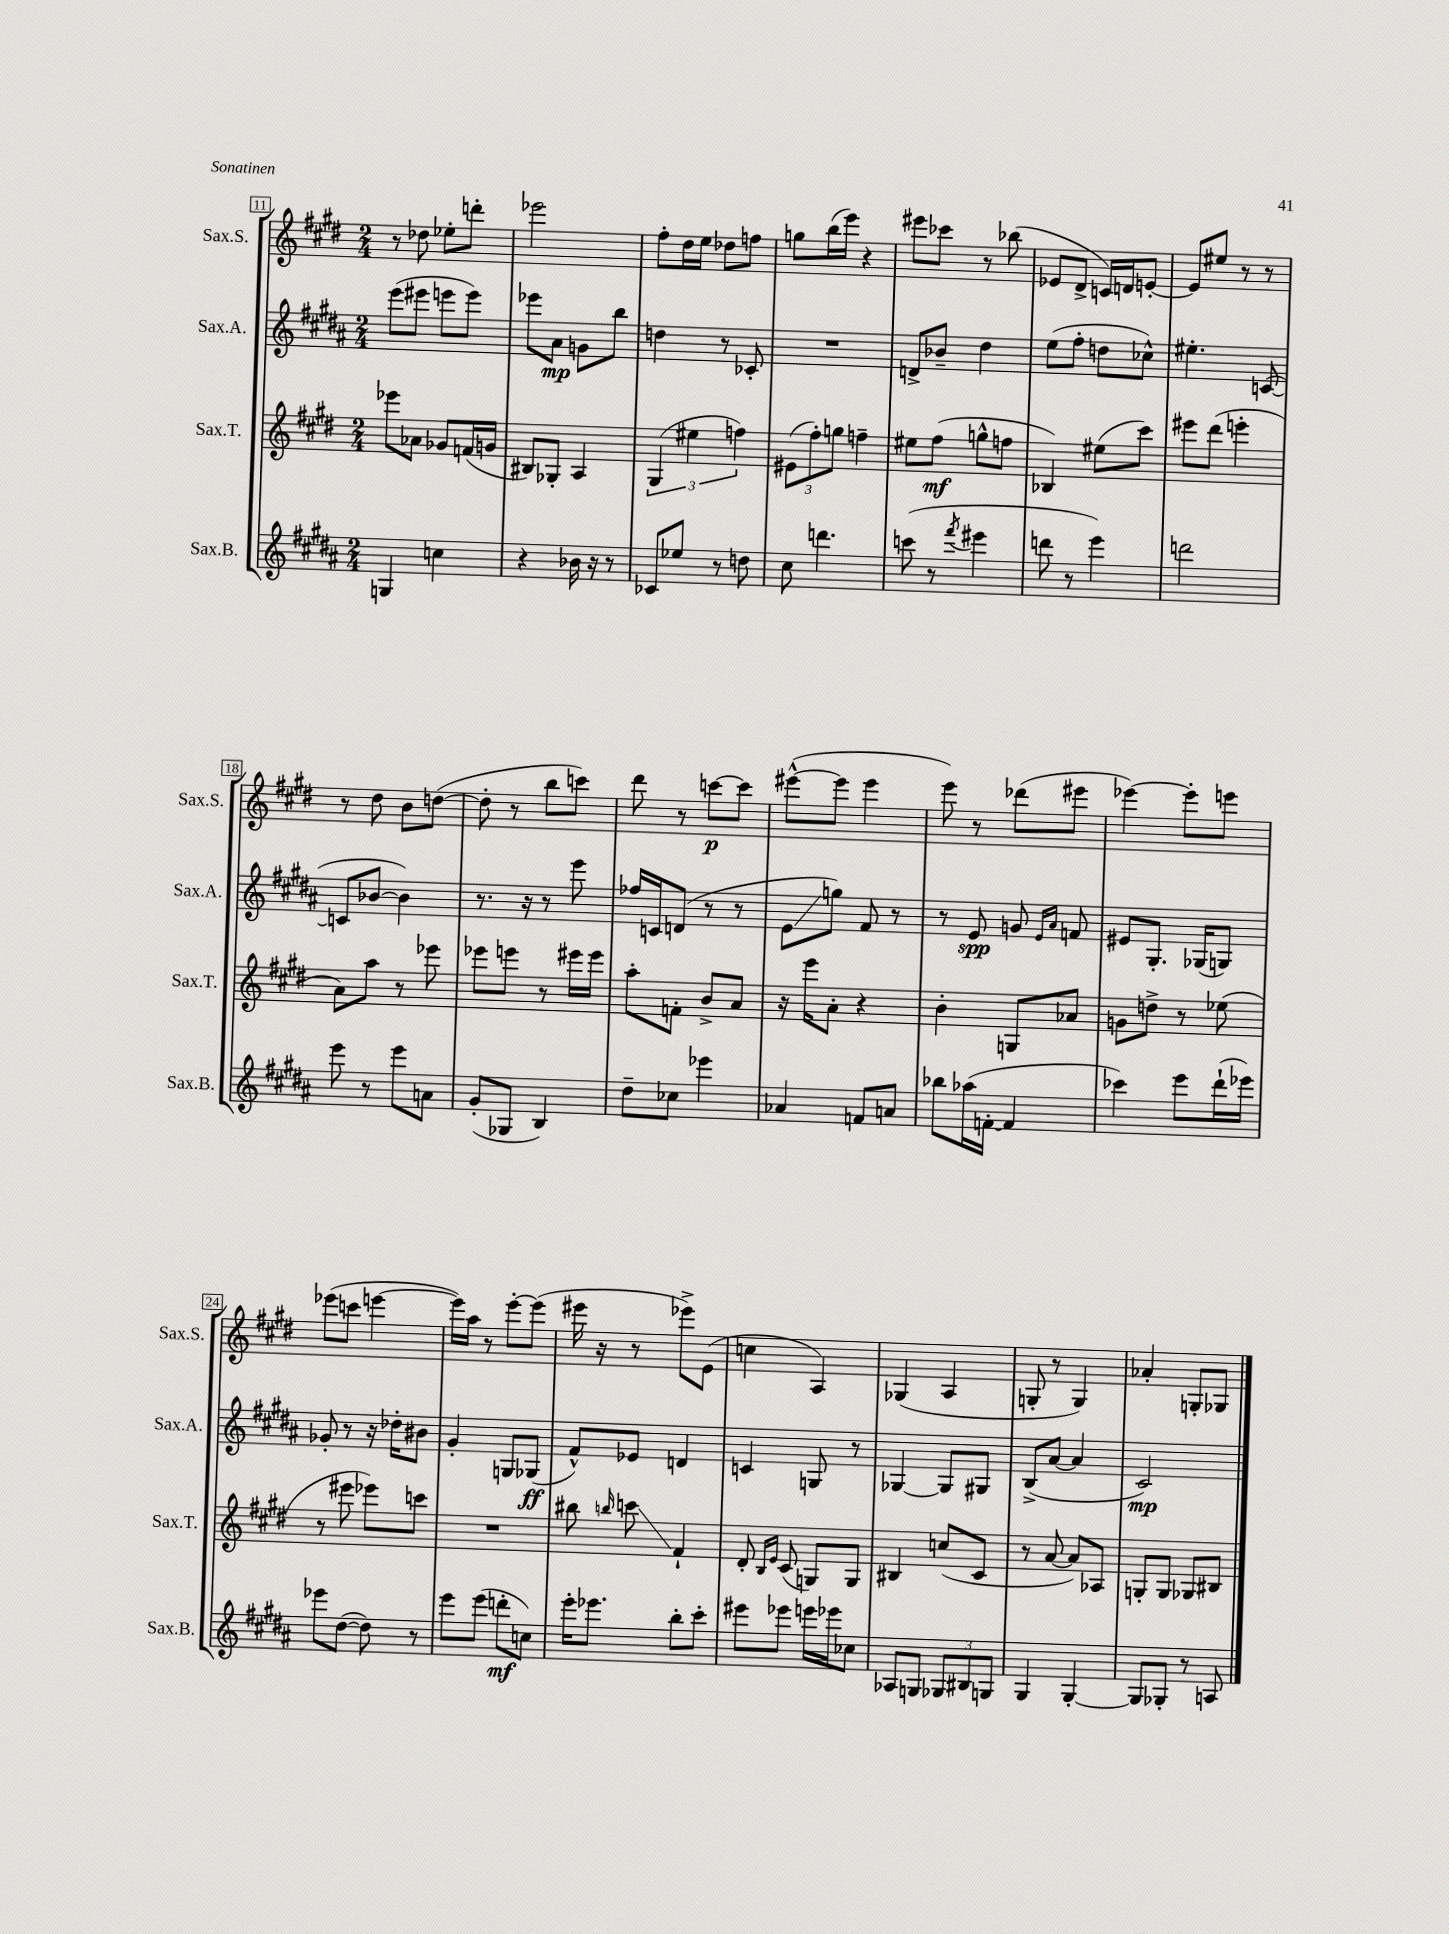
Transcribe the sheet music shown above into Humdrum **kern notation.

**kern	**kern	**kern	**kern
*staff4	*staff3	*staff2	*staff1
*clefG2	*clefG2	*clefG2	*clefG2
*k[f#c#g#d#a#]	*k[f#c#g#d#]	*k[f#c#g#d#a#]	*k[f#c#g#d#]
*M2/4	*M2/4	*M2/4	*M2/4
4G/	8eee-\L	(8eee\L	8r
.	8a-\J	8eee#\J	8dd-\
4cc\	8g-/L	8eee\L	8ee-'\L
.	(16f/L	8eee\J)	8ddd'\J
.	16g/JJ	.	.
=	=	=	=
4r	8B#/L)	8eee-\L	2eee-\
.	8G-'/J	8a#\J	.
16b-\	4A/	8g\L	.
16r	.	.	.
8r	.	8bb\J	.
=	=	=	=
8c-/L	(6G#/	4dd\	8ff#'\L
8ee-/J	.	.	16dd#\L
.	6ee#\	.	.
.	.	.	16ee\JJ
8r	.	8r	8dd-\L
.	6ff\)	.	.
8dd\	.	8c-'/	8ff\J
=	=	=	=
8cc#\	(12e#\L	2r	8gg\L
.	12ff#'\)	.	.
4.ddd\	.	.	(16bb\L
.	12gg\J	.	.
.	.	.	16eee\JJ)
.	4ff~\	.	4r
=	=	=	=
(8ccc\	8ee#\L	8d^/L	8eee#\L
8r	(8ff#\J	8b-~/J	8ccc-\J
8qfff#/	.	.	.
4eee#\	8gg^^\L	4dd#\	8r
.	8ff\J	.	(8bb-\
=	=	=	=
8ddd\	4B-/)	(8ee\L	8e-/L
8r	.	8ff#'\J	8d#^/J
4eee\)	(8ee#\L	8dd\L	16c/LL)
.	.	.	16d/J
.	8ccc#\J)	8cc-^^\J)	[8e'/J
=	=	=	=
2ddd\	8eee#\L	4.ee#'\	8e/]L
.	(8ddd#\J	.	8ee#/J
.	4eee'\	.	8r
.	.	([8c/	8r
=	=	=	=
8eee\	8a\L)	8c/]L	8r
8r	8aa\J	[8b-/J	8dd#\
8eee\L	8r	4b-\])	8b\L
8a\J	8eee-\	.	([8dd\J
=	=	=	=
(8g#'/L	8eee-\L	8.r	8dd'\]
8G-/J	8eee\J	.	8r
.	.	16r	.
4B/)	8r	8r	8bb\L
.	16eee#\LL	8eee\	8ccc\J)
.	16eee#\JJ	.	.
=	=	=	=
8dd#~\L	8aa'\L	16ff-/LL	8ddd#\
.	.	16c/J	.
8cc-\J	8f'\J	(8d/J	8r
4eee-\	8b^/L	8r	[8ccc\L
.	8a/J	8r	8ccc\]J
=	=	=	=
4a-/	16r	8e\L	([8eee#^^\L
.	16eee\LK	.	.
.	8a'\J	8gg\J)	8eee#\]J
8f/L	4r	8f#/	4eee#\
8a/J	.	8r	.
=	=	=	=
8bb-\L	4b'\	8r	8eee\)
(16aa-\L	.	8e/	8r
[16f'\JJ	.	.	.
4f/]	8G/L	8g/	(8ddd-\L
.	.	16qqe/LL	.
.	.	16qqa#/JJ	.
.	8a-/J	8f/	8eee#\J
=	=	=	=
4ccc-\)	8g\L	8e#/L	[4eee-\)
.	8dd^\J	8.G#'/J	.
8eee\L	8r	.	8eee-'\]L
.	.	(16G-/LK	.
(16ddd#`\L	(8ee-\	8G/J)	8eee\J
16eee-\JJ)	.	.	.
=	=	=	=
8eee-\L	8r	8g-'/	(8eee-\L
([8dd#\J	8eee#\	8r	8ccc\J
8dd#\])	8eee-\L)	16r	[4eee\
.	.	16dd-'\LK	.
8r	8ccc\J	8b#\J	.
=	=	=	=
8eee\L	2r	4g#'/	16eee\]LL)
.	.	.	16aa\JJ
(8eee\J	.	.	8r
8ddd'\L	.	8G/L	[8eee'\L
8cc\J)	.	(8G-/J	(8eee\]J
=	=	=	=
16eee'\LK	8bb#\	8f#^^/L)	16eee#\
8.eee-\J	.	.	16r
.	16qqbb/	.	.
.	8ccc\	8e-/J	8r
8bb'\L	4f#`/	4d/	8eee-^\L)
8ccc#'\J	.	.	(8e\J
=	=	=	=
8eee#\L	8d#'/	4c/	4cc\
.	16qqB/LL	.	.
.	16qqe/JJ	.	.
8eee-\J	(8c#/	.	.
16eee\LL	8G/L)	8G/	4A/)
16eee-\J	.	.	.
8cc-\J	8G/J	8r	.
=	=	=	=
8A-/L	4B#/	[4G-/	(4G-/
8G/J	.	.	.
12G-/L	(8cc/L	8G-/]L	4A/
12B#/	.	.	.
.	8c#/J	8G#/J	.
12G/J	.	.	.
=	=	=	=
4G#/	8r	(8B^/L	8G'/
.	[8a/	[8a#/J	8r
[4G#'/	8a/]L)	4a#/]	4G/)
.	8A-/J	.	.
=	=	=	=
8G#/]L	8G'/L	2c#/)	4a-'/
8G-'/J	8G/J	.	.
8r	8G-/L	.	8G'/L
8A/	8B#/J	.	8G-/J
==	==	==	==
*-	*-	*-	*-
